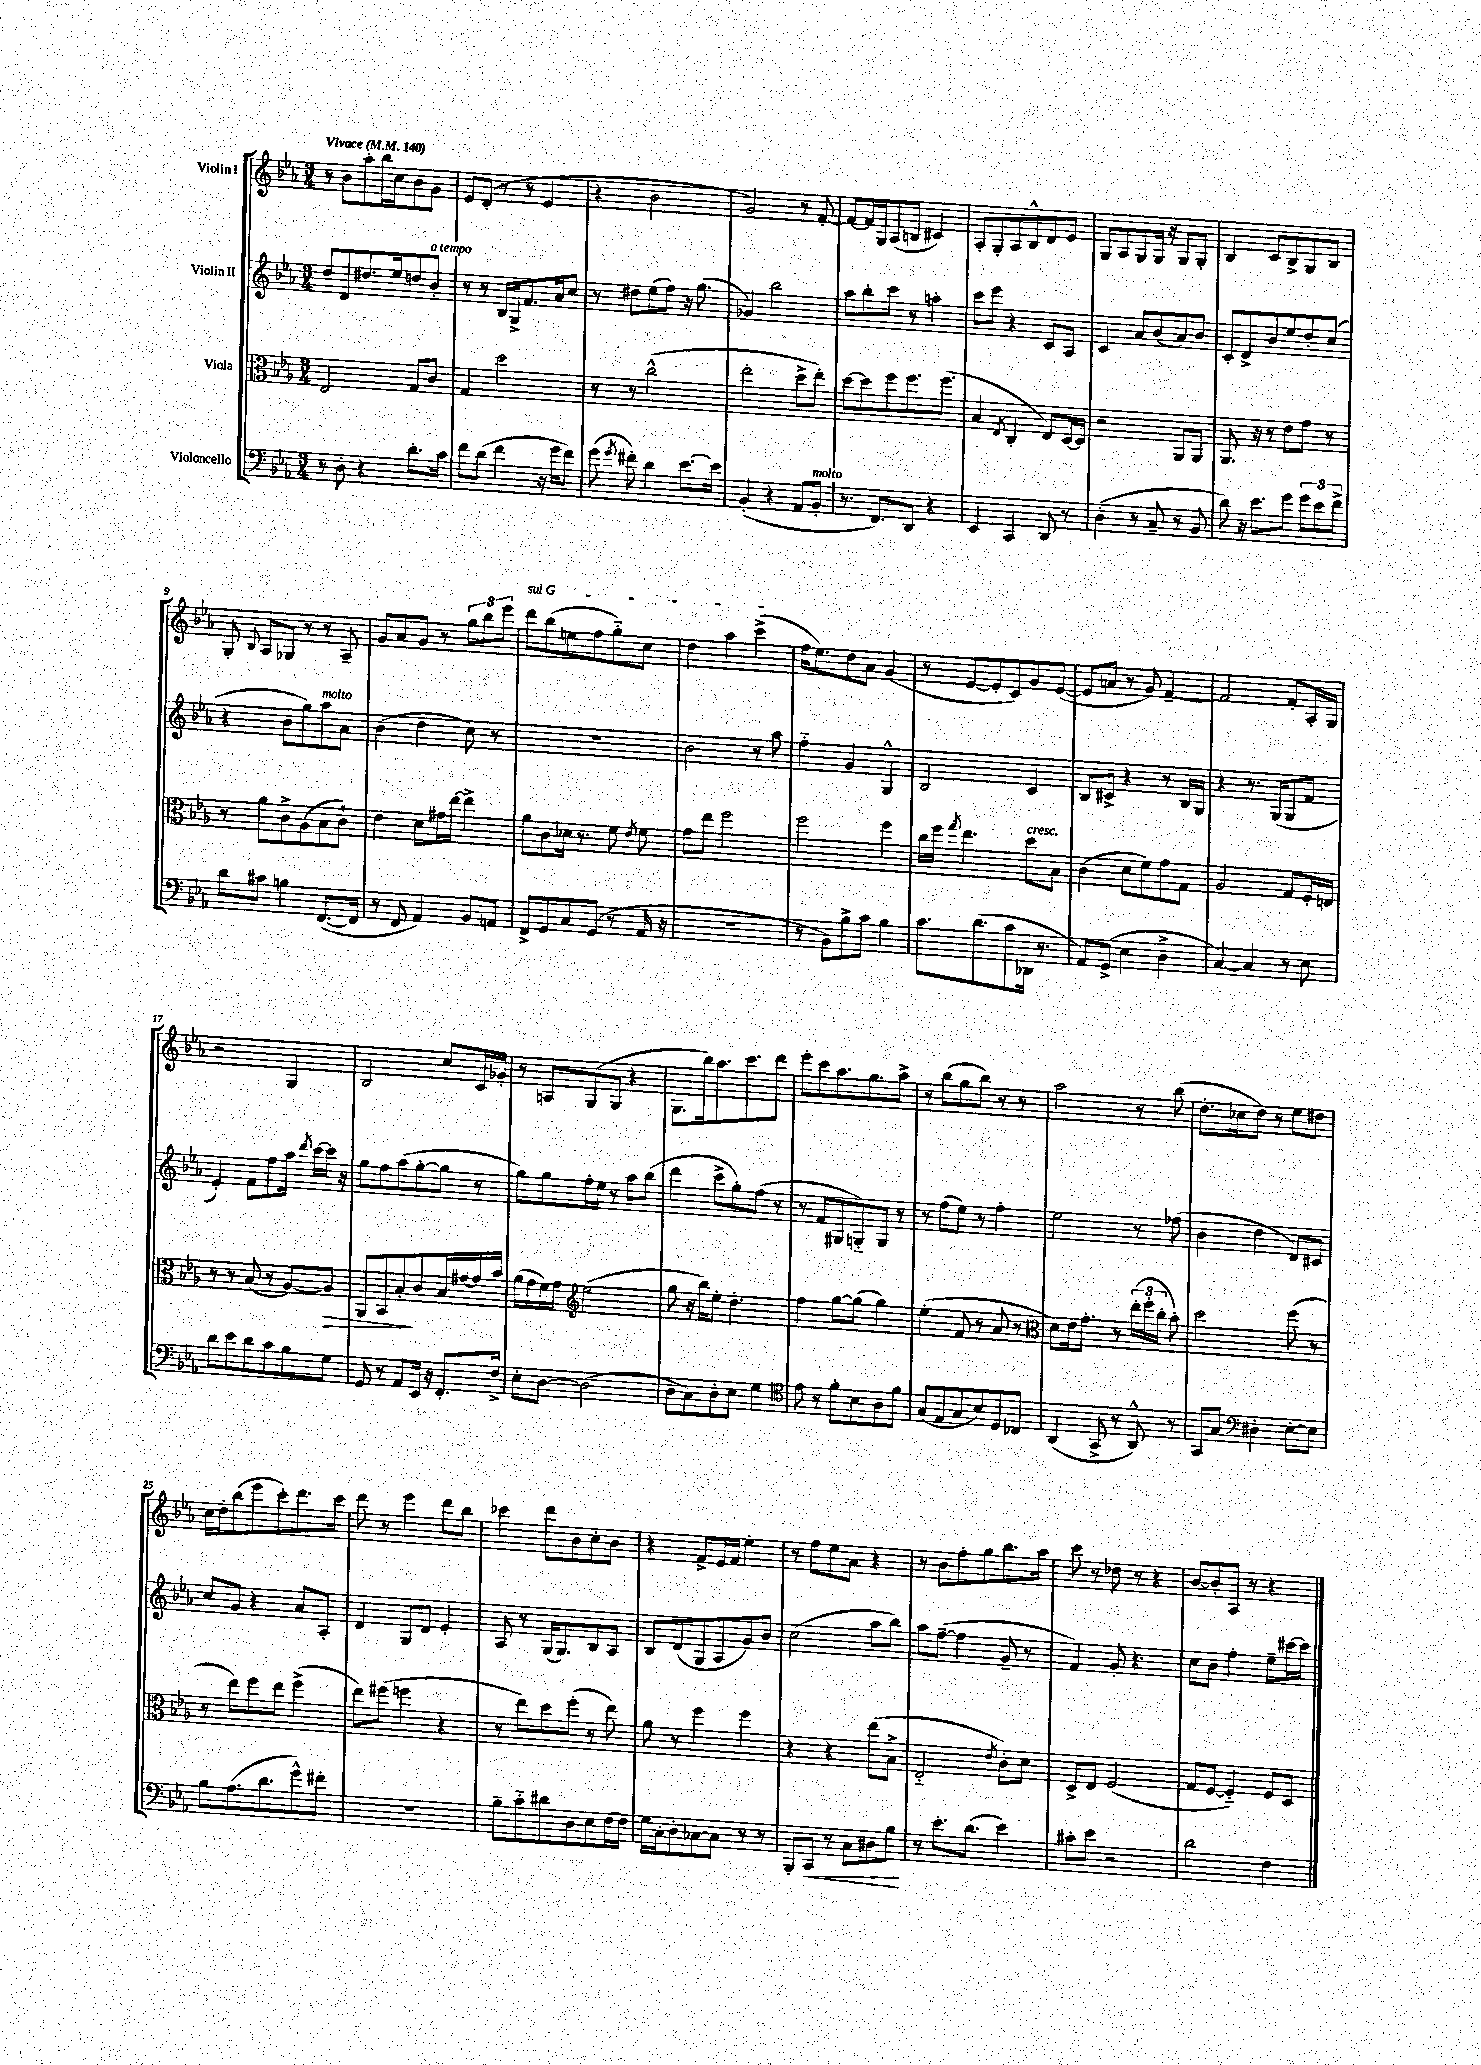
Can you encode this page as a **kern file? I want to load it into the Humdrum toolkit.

**kern	**dynam	**kern	**dynam	**kern	**kern
*part4	*part4	*part3	*part3	*part2	*part1
*staff4	*staff4	*staff3	*staff3	*staff2	*staff1
*I"Violoncello	*	*I"Viola	*	*I"Violin II	*I"Violin I
*clefF4	*	*clefC3	*	*clefG2	*clefG2
*k[b-e-a-]	*	*k[b-e-a-]	*	*k[b-e-a-]	*k[b-e-a-]
*M3/4	*	*M3/4	*	*M3/4	*M3/4
*MM140	*	*MM140	*	*MM140	*MM140
=1	=1	=1	=1	=1	=1
!	!	!	!	!	!LO:TX:a:B:t=Vivace
8r	.	2E-/	.	8dd/L	8r
8D'\	.	.	.	8d/	8b-\L
4r	.	.	.	8.dd#X/	8aa-'\
.	.	.	.	.	16bb-\L
.	.	.	.	16ee-/k	16cc\J
8.d'\L	.	8G/L	.	8ddn/	8b-\
!	!	!	!	!LO:TX:a:i:t=a tempo	!
.	.	8c/J	.	8b-'/J	8g\J
16c\Jk	.	.	.	.	.
=2	=2	=2	=2	=2	=2
8f\L	.	4G/	.	8r	8e-/L
(8d\J	.	.	.	8r	(8d'/J
4f\	.	2dd\	.	16B-/LL	8r
.	.	.	.	16G^/J	.
.	.	.	.	8.f/	8r
16r	.	.	.	.	4e-/
16g\KL	.	.	.	16a-/k	.
8f\J)	.	.	.	8cc/J	.
=3	=3	=3	=3	=3	=3
(8g\	.	8r	.	8r	4r
8qg/	.	.	.	.	.
8f#X'\)	.	8r	.	8dd#X\L	.
4d\	.	(2cc^^\	.	(8ee-\	2b-\
.	.	.	.	8ff\J)	.
[8.e-\L	.	.	.	16r	.
.	.	.	.	(8.gg\	.
16e-\Jk]	.	.	.	.	.
=4	=4	=4	=4	=4	=4
(4BB-'/	.	2ee-'\	.	4g-X/)	2g/)
4r	.	.	.	2bb-\	.
8AA-/L	.	8dd^\L	.	.	8r
!LO:TX:a:i:t=molto	!	!	!	!	!
8BB-'/J	.	8ee-'\J)	.	.	[8f'/
=5	=5	=5	=5	=5	=5
8.r	.	[8dd\L	.	8aa-\L	8f/L_
.	.	8dd\]	.	8bb-'\	16f/L]
8.FF/L)	.	.	.	.	16G/J
.	.	8ff\	.	8ccc\J	(8A-/
8DD/J	.	8.ff\	.	8r	8Bn/J
4r	.	.	.	4aan'\	4c#X/)
.	.	(8.ff\J	.	.	.
=6	=6	=6	=6	=6	=6
4EE-/	.	4B-/	.	8ccc\L	8A-'/L
.	.	.	.	8eee-\J	8G'/
.	.	8qE-/	.	.	.
4CC/	.	4C'/	.	4r	8A-/
.	.	.	.	.	8B-^^/
8DD/	.	8E-/L)	.	8c/L	8d/
8r	.	[16D/L	.	8A-/J	8e-/J
.	.	16D/JJ]	.	.	.
=7	=7	=7	=7	=7	=7
(4D'\	.	2r	.	4c/	8G/L
.	.	.	.	.	8A-/
8r	.	.	.	8a-/L	8G/
8C~/	.	.	.	(8b-/	16G/Jk
.	.	.	.	.	16r
8r	.	8AA-/L	.	8a-/)	8G/L
8BB-/	.	8AA-/J	.	8b-/J	8G'/J
=8	=8	=8	=8	=8	=8
8d\)	.	8.AA-/	.	8c'/L	4B-/
16r	.	.	.	8d^/	.
8.e-\L	.	16r	.	.	.
.	.	8r	.	8b-/	8c/L
8g\J	.	8e-\L	.	8ee-/	8B-^/
12g\L	.	8g\J	.	8dd'/	8G/
12e-\	.	.	.	.	.
.	.	8r	.	(8cc/J	8B-/J
12f^\J	.	.	.	.	.
!!LO:LB:g=z
=9	=9	=9	=9	=9	=9
8d\L	.	8r	.	4r	8G'/
.	.	.	.	.	8qqB-/
8c#X\J	.	8a-\L	.	.	8A-/L
4Bn\	.	8c^\	.	8b-\L	8G-X/J
.	.	(8A-\	.	8gg\)	8r
!	!	!	!	!LO:TX:a:i:t=molto	!
([8.FF/L	.	8B-\	.	8aa-\	8r
.	.	8c`\J)	.	8a-\J	8A-~/
16FF/Jk]	.	.	.	.	.
=10	=10	=10	=10	=10	=10
8r	.	4e-\	.	(4b-\	8g/L
8FF/	.	.	.	.	8a-/
4AA-/)	.	8d\L	.	4dd\	8g/J
.	.	16g#X\L	.	.	8r
.	.	[16ee-\JJ	.	.	.
8BB-/L	.	4ee-^\]	.	8cc\)	12gg\L
.	.	.	.	.	12bb-\
8AAn/J	.	.	.	8r	.
.	.	.	.	.	12eee-\J
=11	=11	=11	=11	=11	=11
!	!	!	!	!	!LO:TX:a:i:t=sul G
8FF^/L	.	8a-\L	.	2.r	8ddd\L
8GG/	.	8c\	.	.	(8bb-\
8C/	.	16d-X\Jk	.	.	8een\
.	.	8.r	.	.	.
(8GG/J	.	.	.	.	8ff\
8r	.	8f\	.	.	8gg\)
.	.	8qe-/	.	.	.
16AA-/	.	8f\	.	.	8cc\J
16r	.	.	.	.	.
=12	=12	=12	=12	=12	=12
2.r	.	8g\L	.	2b-\	4dd\
.	.	8ee-\J	.	.	.
.	.	2ff\	.	.	4aa-\
.	.	.	.	8r	(4ccc^\
.	.	.	.	8aa-\	.
=13	=13	=13	=13	=13	=13
8r	.	2ff\	.	4ff\	16ff\KL
.	.	.	.	.	8.ee-\)
8BB-\L)	.	.	.	.	.
8B-^\	.	.	.	4g/	8dd\
8c\J	.	.	.	.	8a-\J
4B-\	.	4ff\	.	4G^^/	(4g/
=14	=14	=14	=14	=14	=14
8.c\L	.	16cc\LL	.	2B-/	8r
.	.	16ff\JJ	.	.	.
.	.	8qgg/	.	.	.
.	.	4.ee-\	.	.	[8e-/L
(8.d\	.	.	.	.	.
.	.	.	.	.	8e-'/]
8c\	.	.	.	.	8c/)
!	!	!LO:TX:a:i:t=cresc.	!	!	!
16DD-X\Jk	.	8dd\L	.	4c/	8g/
8.r	.	.	.	.	.
.	.	8B-\J	.	.	([8e-/J
=15	=15	=15	=15	=15	=15
8AA-/L)	.	(4c\	.	8B-/L	8e-/L]
(8GG^/J	.	.	.	8c#X^/J	8an/J
4E-\	.	8d\L	.	4r	8r
.	.	8f\)	.	.	8g/)
4D^\	.	8g\	.	8r	[4f~/
.	.	8G\J	.	16B-/LL	.
.	.	.	.	16G/JJ	.
=16	=16	=16	=16	=16	=16
[4C/)	.	2A-/	.	4r	2f/]
4C/]	.	.	.	8.r	.
.	.	.	.	(16G/KL	.
8r	.	8G/L	.	8G/	8f'/L
8E-\	.	16F'/L	.	8f/J	16A-'/L
.	.	16En/JJ	.	.	16G/JJ
!!LO:LB:g=z
=17	=17	=17	=17	=17	=17
8d\L	.	8r	.	4e-'/)	2r
8e-\	.	8r	.	.	.
8d\	.	(8B-/	.	8f\L	.
8c\	.	8r	.	8ff\	.
8B-\	.	[8A-/L)	.	16aa-\Jk	4G/
.	.	.	.	8qddd/	.
.	.	.	.	[16ccc\LL	.
!	!	!	!LO:HP:b	!	!
8G\J	.	8A-/J]	>	16ccc\JJ]	.
.	.	.	.	16r	.
=18	=18	=18	=18	=18	=18
8GG/	.	8AA-/L	.	8gg\L	2B-/
8r	.	8BB-/	.	8ff\	.
8AA-/L	.	8B-'/	.	(8aa-\	.
16EE-/Jk	.	8c/	]	[8gg'\	.
16r	.	.	.	.	.
8.FF'/L	.	16B-/L	.	8gg\J]	8cc/L
.	.	[16g#X/	.	.	.
.	.	16g#/]	.	8r	16c/L
16F^/Jk	.	16b-/JJ	.	.	16g-X'/JJ
=19	=19	=19	=19	=19	=19
8E-'\L	.	(16a-\LL	.	8gg\L)	8r
.	.	16g\	.	.	.
[8D\J	.	16f\)	.	8gg\	8An/L
.	.	16g\JJ	.	.	.
*	*	*clefG2	*	*	*
(2D\]	.	(2ee-\	.	16ff'\L	(8G/
.	.	.	.	16ee-\JJ	.
.	.	.	.	8r	8G/J
.	.	.	.	8aa-\L	4r
.	.	.	.	(8bb-\J	.
=20	=20	=20	=20	=20	=20
8D\L	.	8gg\	.	4ddd\	8.G\L
8C\)	.	16r	.	.	.
.	.	16bb-\KL)	.	.	16bb-\k)
8D'\	.	8ee-'\J	.	8ccc^\L	8.aa-\
8E-\J	.	4.dd'\	.	8gg'\)	.
.	.	.	.	.	8.ccc\
4G\	.	.	.	(8ff\J	.
.	.	.	.	8r	8ddd\J
=21	=21	=21	=21	=21	=21
*clefC4	*	*	*	*	*
8e-\	.	4ff\	.	8r	8eee-'\L
8r	.	.	.	8f/L	8ccc\
8f'\L	.	[8gg\L	.	8G#X/	8.aa-\
8B-\	.	(8gg\J]	.	8Gn/)	.
.	.	.	.	.	8.gg\
8A-\	.	4gg\)	.	8G/J	.
8f\J	.	.	.	8r	8aa-^\J
=22	=22	=22	=22	=22	=22
(8G/L	.	(4ee-'\	.	8r	8r
8E-/	.	.	.	(8ff\L	(8bb-\L
8G/	.	8f/	.	8ee-\J)	8gg\
8B-/)	.	8r	.	8r	8bb-\J)
8D/	.	8a-/	.	4ff'\	8r
8C-X/J	.	8r	.	.	8r
=23	=23	=23	=23	=23	=23
*	*	*clefC3	*	*	*
(4AA-/	.	8d\L)	.	2ee-\	2aa-\
.	.	16e-\k	.	.	.
.	.	8.g'\J	.	.	.
8GG^/	.	.	.	.	.
8r	.	8r	.	.	.
8AA-^^/)	.	(24ee-'\LL	.	8r	8r
.	.	24ff'\	.	.	.
.	.	24cc'\JJ	.	.	.
8r	.	8b-'\)	.	(8ff-X\	(8bb-\
=24	=24	=24	=24	=24	=24
8GG/L	.	2dd\	.	4b-\	8.dd'\L
8G/J	.	.	.	.	.
.	.	.	.	.	16cc-X\k
*clefF4	*	*	*	*	*
4D#X'\	.	.	.	4dd\	8dd\J)
.	.	.	.	.	8r
[8E-'\L	.	(8ff\	.	8d/L)	8ee-\L
8E-\J]	.	8r	.	8c#X/J	8dd#X\J
!!LO:LB:g=z
=25	=25	=25	=25	=25	=25
8B-\L	.	8r	.	8cc/L	16cc\LL
.	.	.	.	.	16dd'\J
(8.A-\	.	8ee-\L)	.	8g/J	(8bb-\
.	.	8ff\	.	4r	8eee-\
8.d\	.	.	.	.	.
.	.	8ee-\J	.	.	8ccc'\)
8g^^\)	.	(4ff^\	.	8a-/L	8.ddd\
8f#X'\J	.	.	.	8A-'/J	.
.	.	.	.	.	16ccc\Jk
=26	=26	=26	=26	=26	=26
2.r	.	8ee-\L)	.	4d/	8ddd\
.	.	(8ff#X\J	.	.	8r
.	.	4ffn\	.	8G/L	4eee-\
.	.	.	.	8d/J	.
.	.	4r	.	4e-'/	8ddd\L
.	.	.	.	.	8bb-\J
=27	=27	=27	=27	=27	=27
8B-~\L	.	8r	.	8A-/	4ccc-X\
8c\	.	8ee-\L)	.	8r	.
8d#X\	.	8dd\	.	(16G/KL	8ddd\L
.	.	.	.	8.G/)	.
8D\	.	(8ff'\J	.	.	8b-\
8E-\	.	8r	.	8B-/	8cc'\
[16F\L	.	8ee-\)	.	8A-/J	8b-\J
16F\JJ]	.	.	.	.	.
=28	=28	=28	=28	=28	=28
16G\LL	.	8a-\	.	8B-/L	4r
16C'\J	.	.	.	.	.
8D'\	.	8r	.	(8d/	.
[8C-X\	.	4ff\	.	8G/	8f^/L
8C-\J]	.	.	.	8A-/	16e-/L
.	.	.	.	.	16f/JJ
8r	.	4ff\	.	8g/)	4ee-'\
8r	.	.	.	8b-/J	.
=29	=29	=29	=29	=29	=29
8BBB-'/L	.	4r	.	(2cc\	8r
!	!LO:HP:b	!	!	!	!
8CC/J	<	.	.	.	8ff\L
8r	.	4r	.	.	8ee-\
8C\L	.	.	.	.	8a-\J
8D#X\	.	(8ee-\L	.	8aa-\L	4r
8B-\J	.	8B-^\J	.	8bb-\J)	.
.	[	.	.	.	.
=30	=30	=30	=30	=30	=30
8r	.	2E-/	.	8aa-\L	8r
8.e-'\L	.	.	.	([8ff~\J	8b-\L
.	.	.	.	4ff\]	8ff'\
(8.d\J	.	.	.	.	.
.	.	.	.	.	8gg\
.	.	8qe-/	.	.	.
4e-\)	.	8c'\L)	.	8g~/	8.bb-\
.	.	8d\J	.	8r	.
.	.	.	.	.	16aa-\Jk
=31	=31	=31	=31	=31	=31
8c#X'\L	.	8D^/L	.	4f/)	8ccc\
8e-\J	.	8E-/J	.	.	8r
2r	.	(2F/	.	8g'/	8dd-X\
.	.	.	.	4.r	8r
.	.	.	.	.	4r
=32	=32	=32	=32	=32	=32
2d\	.	8G/L	.	8cc\L	[8b-/L
.	.	[8F/J	.	8b-\J	8b-'/]
.	.	4F/])	.	4ff'\	8A-/J
.	.	.	.	.	8r
4F\	.	8F/L	.	8ee-~\L	4r
.	.	8D/J	.	[16ccc#X\L	.
.	.	.	.	16ccc#\JJ]	.
==	==	==	==	==	==
*-	*-	*-	*-	*-	*-
